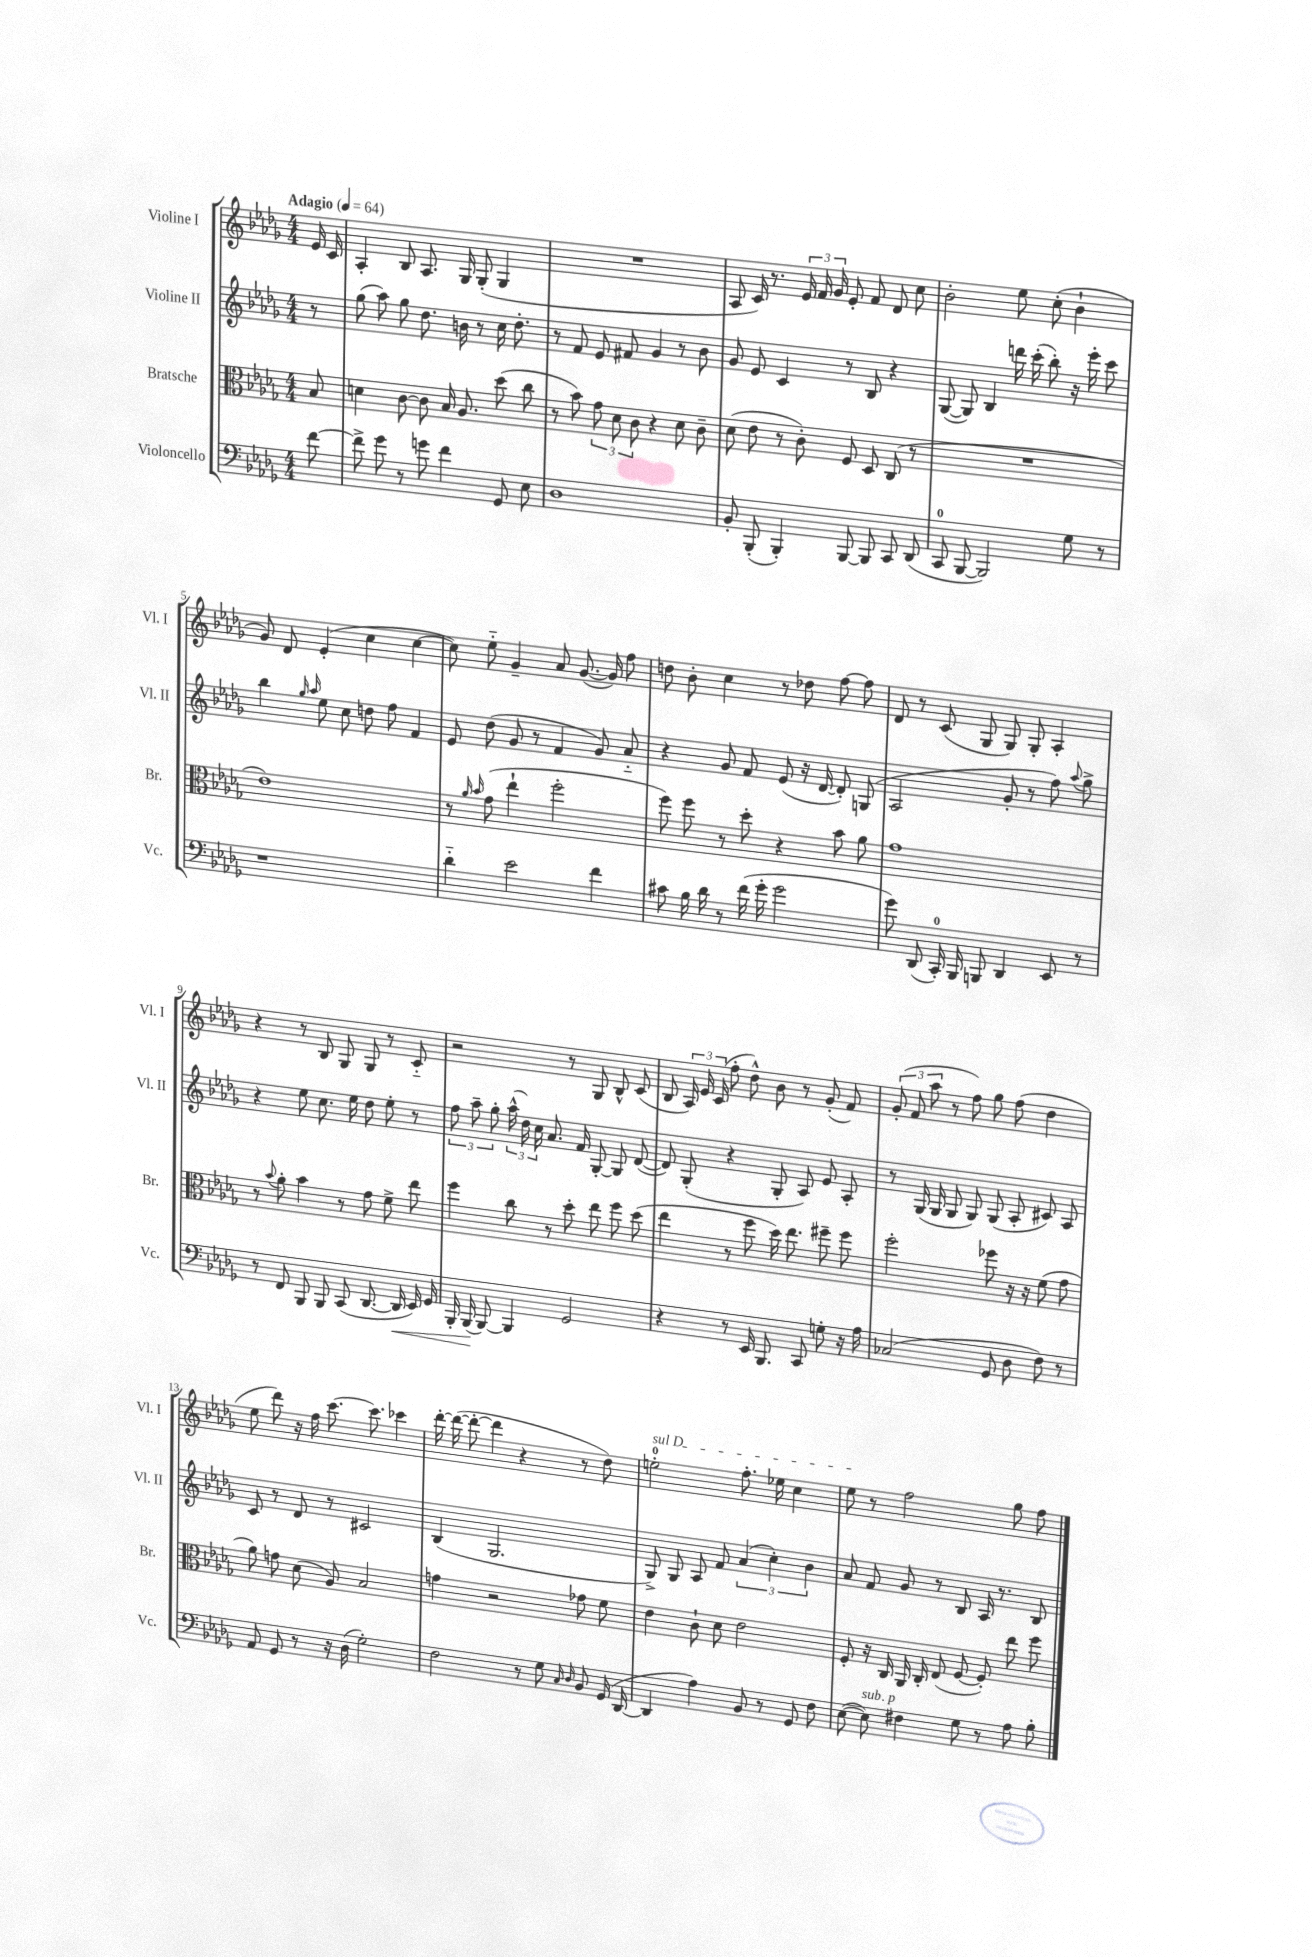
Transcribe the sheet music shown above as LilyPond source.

<<
\new StaffGroup <<
\new Staff = "s0" \with { instrumentName = "Violine I" shortInstrumentName = "Vl. I" } {
    \clef treble \key des \major \numericTimeSignature \time 4/4 \partial 8 \tempo "Adagio" 4 = 64
    \autoBeamOff ees'16 c'16 |
    aes4-. bes8 aes8. ges16 ges8-.( ges4 |
    R1 |
    aes8 c'16) r8. \tuplet 3/2 { ees'16 f'16 ges'16 } ees'8-. f'8 des'8 c''8 |
    bes'2-. ees''8 c''8-.( bes'4-! |
    ges'8) des'8 ees'4-.( c''4 c''4~ |
    c''8) ees''8-_ ges'4-- aes'8 ges'8.~( ges'16) f''8 |
    d''8 bes'8-. c''4 r8 des''8 f''8~ f''8 |
    des'8 r8 c'8( ges8 ges8) ges8-. aes4-. |
    r4 r8 bes8 ges8 ges8 r8 c'8-_ |
    r2 r8 ges8 bes8-^ c'8( |
    bes8 \tuplet 3/2 { aes16) ees'16 c'16( } f''8-. des''8-^) bes'8 r8 ges'8-.( f'8) |
    \tuplet 3/2 { ges'8-.( f'8 aes''8 } r8 f''8) ges''8 f''8( des''4 |
    ees''8 des'''8) r16 f''16 c'''8.~ c'''8. ces'''4 |
    des'''16~-. des'''16~( des'''8~-. des'''4 r4 r8 des''8) |
    \once \override TextSpanner.bound-details.left.text = \markup { \italic "sul D" } e''2-0-.\startTextSpan f''8.-. ees''16 c''4 |
    ees''8\stopTextSpan r8 f''2 ges''8 f''8 \bar "|." |
}
\new Staff = "s1" \with { instrumentName = "Violine II" shortInstrumentName = "Vl. II" } {
    \clef treble \key des \major \numericTimeSignature \time 4/4 \partial 8
    \autoBeamOff r8 |
    ges''8( aes''8) ges''8 des''8. b'16 r8 c''16 des''8.-. |
    r8 f'8 ees'8 fis'8 ges'4 r8 bes'8 |
    ges'8 ees'8 c'4 r8 bes8 r4 |
    ges8~( ges8) bes4 d'''16 c'''16-.( bes''8-.) r16 ees'''16-. c'''8 |
    bes''4 \grace { ges''16 aes''16 } ees''8 c''8 d''8 f''8 f'4 |
    ees'8 des''8( ges'8 r8 f'4 ges'8) aes'8-_ |
    r4 ges'8 f'8 ees'8( r16 des'16~ des'8-.) g8( |
    aes2 ges'8-. r8 f''8) \appoggiatura { aes''8 } ges''8-> |
    r4 ees''8 c''8. ees''16 des''8 ees''8-. r8 |
    \tuplet 3/2 { f''8 aes''8-- ges''8-. } \tuplet 3/2 { aes''16-^( des''16) c''16 } aes'8. f'16 ges8~-. ges8 des'8~( |
    des'8) ges8-.( r4 ges8-. aes8) ees'8 aes8-. |
    r8 ges16( ges16 ges8 ges8) ges8( aes8-. cis'8) aes8 |
    c'8 r8 des'8 r8 cis'2 |
    bes4( ges2. |
    ges8->) ges8 aes8 f'8 \tuplet 3/2 { aes'4( c''4-.) bes'4 } |
    aes'8 f'8 ges'8 r8 bes8 aes16 r8. bes8 \bar "|." |
}
\new Staff = "s2" \with { instrumentName = "Bratsche" shortInstrumentName = "Br." } {
    \clef alto \key des \major \numericTimeSignature \time 4/4 \partial 8
    \autoBeamOff bes8 |
    d'4 c'8~ c'8 bes16 aes8. des''8( c''8 |
    r8 bes'8) \tuplet 3/2 { ges'8 des'8 c'8 } r4 des'8 c'8-- |
    des'8( ees'8 r8 c'8-.) f8 des8 c8( r8 |
    R1 |
    ees'1) |
    r8 \grace { aes'16 bes'16 } ges'8( ees''4-! f''2-. |
    f''8) f''8 r8 des''8-. r4 bes'8 aes'8 |
    ges'1 |
    r8 \appoggiatura { bes'8 } aes'8-. bes'4 r8 ges'8 f'8-> ees''8 |
    f''4 c''8 r8 des''8-. ees''8 f''8 des''8( |
    ees''4 r8 f''8 des''16) ees''8. fis''8-- fis''8 |
    f''2-. fes''8 r16 r16 f'8( ges'8 |
    aes'8) g'8 des'8( aes8) bes2 |
    g'4 r2 ges'8 f'8 |
    ees'4 c'8-! des'8 ees'2 |
    f8-. r16 c16 aes,16 c16-. ees8( f8~ f8-.) ees''8 f''8 \bar "|." |
}
\new Staff = "s3" \with { instrumentName = "Violoncello" shortInstrumentName = "Vc." } {
    \clef bass \key des \major \numericTimeSignature \time 4/4 \partial 8
    \autoBeamOff f'8~ |
    f'8-> ges'8 r8 g'8 f'4 ges,8 ees8 |
    des1 |
    bes,8-. bes,,8-.( bes,,4-.) bes,,8~ bes,,8 c,8 des,8( |
    c,8-0 bes,,8~ bes,,2) ges8 r8 |
    r1 |
    des'4-_ ees'2 f'4 |
    cis'8 bes16 des'16 r8 f'16( ges'16-. ges'2 |
    ges'8) des,8( c,16-0-.) bes,,16 b,,8 des,4 ees,8 r8 |
    r8 f,8 bes,,8 bes,,8 c,8( des,8.~ des,16\< ees,16) ges,16 |
    bes,,16-. bes,,16\!( bes,,8~) bes,,4 ges,2 |
    r4 r8 ees,16 bes,,8. c,8 g8-. r16 aes16 |
    ces2( ges,8 des8 f8) r8 |
    aes,8 ges,8 r8 r16 des16( ges2-.) |
    f2 r8 ges8 \grace { c16 des16 } bes,8 ges,16( des,16~ |
    des,4 aes4) bes,8 r8 ges,8 f8 |
    ees8~( ees8^\markup { \italic "sub. p" }) fis4 ges8 r8 aes8 bes8-. \bar "|." |
}
>>
>>
